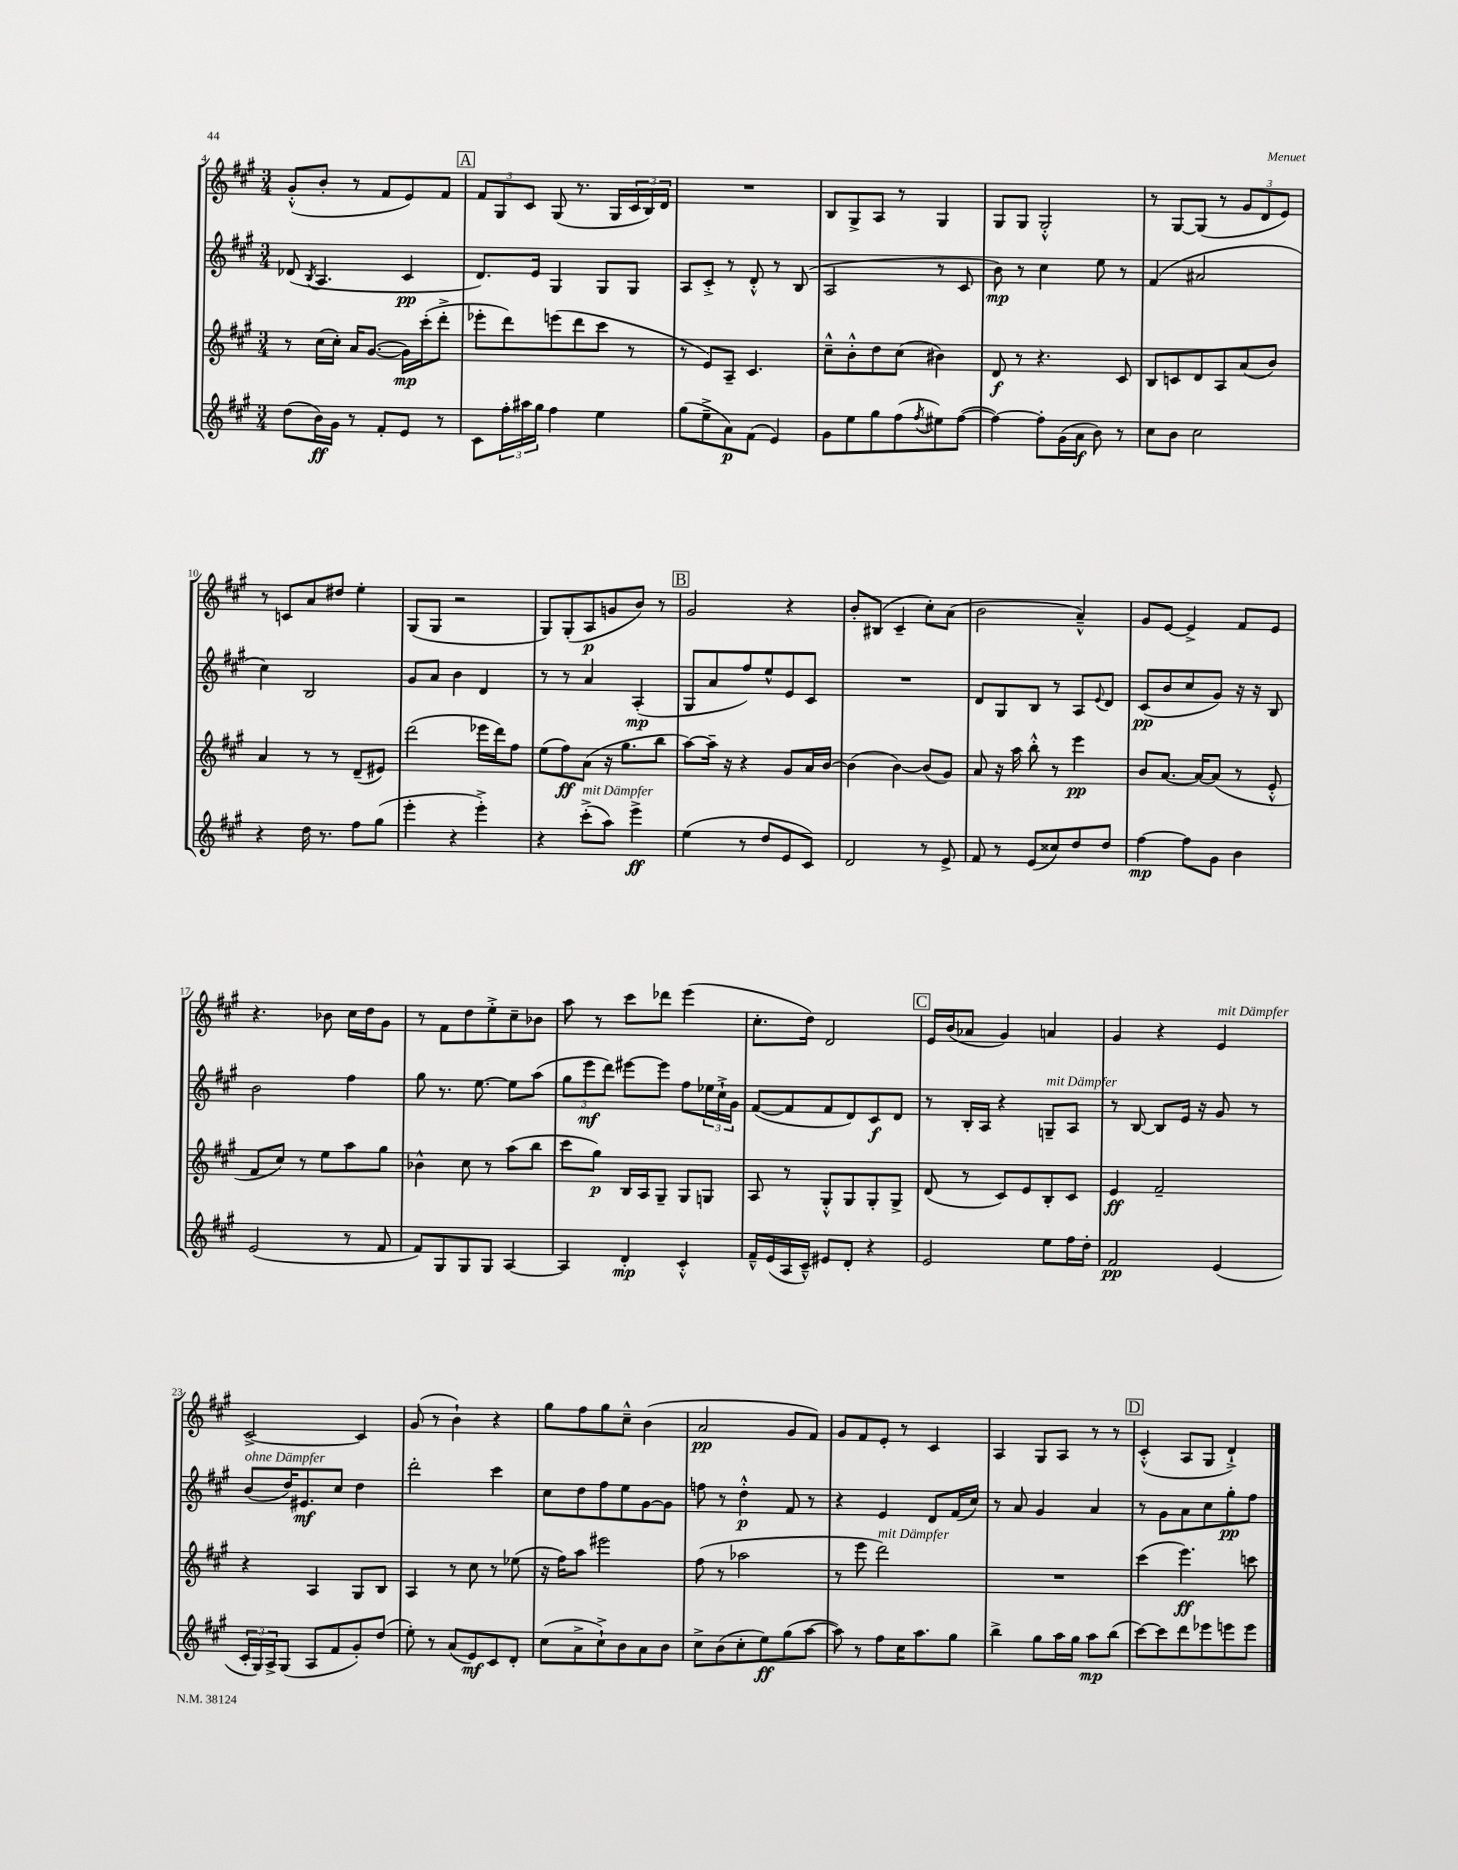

**kern	**kern	**kern	**kern
*staff4	*staff3	*staff2	*staff1
*clefG2	*clefG2	*clefG2	*clefG2
*k[f#c#g#]	*k[f#c#g#]	*k[f#c#g#]	*k[f#c#g#]
*M3/4	*M3/4	*M3/4	*M3/4
(8dd\L	8r	(8d-/	(8g#'^^/L
.	.	8qB/	.
16b\L)	(16cc#\LL	4.A/	8b'/J
16g#\JJ	16cc#'\JJ)	.	.
8r	16a/LK	.	8r
.	([8.g#/J	.	.
8f#'/L	.	.	8f#/L
8e/J	16g#\]LL)	4c#/	8e/)
.	(16ccc#'\J	.	.
8r	8ddd'^\J	.	8f#/J
=	=	=	=
8c#\L	8eee-'\L	8.d/L)	12f#/L
.	.	.	12G#/
24ff#'\L	8ddd\)	.	.
24aa#\	.	.	12c#/J
.	.	16e/Jk	.
24gg#\JJ	.	.	.
4ff#\	(8eee\	4G#/	(8G#/
.	8ddd\	.	8.r
4ee\	8ccc#\J	8G#/L	.
.	.	.	16G#/LL
.	8r	8G#/J	24c#/
.	.	.	24B/)
.	.	.	24d/JJ
=	=	=	=
(8gg#\L	8r	8A/L	2.r
8ee~^\	8e/L)	8c#'^/J	.
8a\)	8A~/J	8r	.
(8f#\J	4.c#/	8d'^^/	.
4e/)	.	8r	.
.	.	(8B/	.
=	=	=	=
8g#\L	8cc#~^^\L	2A/	8B/L
8ee\	8b'^^\	.	8G#^/
8gg#\	8dd\	.	8A/J
(8ff#\	(8cc#\J	.	8r
8qff#/	.	.	.
8ee#\)	4b#\)	8r	4G#/
([8ff#\J	.	8c#/	.
=	=	=	=
4ff#\_)	8d/	8b\)	8G#/L
.	8r	8r	8G#/J
8ff#'\]L	4.r	4cc#\	2G#'^^/
(16g#\L	.	.	.
16a\JJ	.	.	.
8b\)	.	8ee\	.
8r	8c#/	8r	.
=	=	=	=
8cc#\L	8B/L	(4f#/	8r
8b\J	8c/	.	[8G#/L
2cc#\	8d/	2a#/	(8G#/]J
.	8A/	.	8r
.	(8a/	.	12g#/L
.	.	.	12d/
.	8b/J)	.	.
.	.	.	12e/J)
=	=	=	=
4r	4a/	4cc#\)	8r
.	.	.	8c/L
16dd\	8r	2B/	8a/
8.r	.	.	.
.	8r	.	8dd#/J
8ff#\L	(8d~/L	.	4ee'\
(8gg#\J	8e#/J)	.	.
=	=	=	=
4eee'\	(2ddd\	8g#/L	(8G#/L
.	.	8a/J	8G#/J
4r	.	4b\	2r
4eee'^\)	16eee-\LL	4d/	.
.	16ddd\J)	.	.
.	8ff#\J	.	.
=	=	=	=
4r	(8ee\L	8r	8G#/L)
.	8ff#\)	8r	(8G#'/
(8ccc#'^\L	(8a\J	4a/	8A/
8aa\J)	16r	.	8g/
.	8.gg#\L	.	.
4eee^\	.	(4A'/	8b/J)
.	8bb\J	.	8r
=	=	=	=
(4ee\	[8aa\L)	8G#/L	2g#/
.	16aa~\]Jk	8a/	.
.	16r	.	.
8r	4r	8ff#/)	.
8dd/L	.	8ee^^/	.
8e/	8g#/L	8e/	4r
8c#/J)	16a/L	8c#/J	.
.	[16b/JJ	.	.
=	=	=	=
2d/	(4b\]	2.r	8b'/L
.	.	.	(8B#/J
.	[4b\)	.	4c#~/
8r	(8b/]L	.	8cc#'\L)
8e^/	8g#/J)	.	(8a\J
=	=	=	=
8f#/	8a/	8d/L	2b\
8r	16r	8G#/	.
.	16aa\	.	.
(8e/L	8bb'^^\	8B/J	.
8cc##/)	8r	8r	.
8dd/	4eee\	8A/L	4a~^^/)
.	.	8qqe/	.
8dd/J	.	8d/J	.
=	=	=	=
[4ff#\	8b/L	(8c#/L	8g#/L
.	[8.a/J	8b/	[8e/J
8ff#\]L	.	8cc#/	4e^/]
.	16a/_LK	.	.
8g#\J	(8a/]J	8g#/J)	.
4b\	8r	16r	8f#/L
.	.	16r	.
.	8e'^^/	8B/	8e/J
=	=	=	=
(2e/	8f#/L	2b\	4.r
.	8cc#/J)	.	.
.	8r	.	.
.	8ee\L	.	8b-\
8r	8aa\	4ff#\	16cc#\LL
.	.	.	16dd\J
8f#/	8gg#\J	.	8g#\J
=	=	=	=
8f#/L)	4b-^^\	8gg#\	8r
8G#/	.	8.r	8f#\L
8G#/	8cc#\	.	8dd\
.	.	[8.ee\	.
8G#/J	8r	.	8ee'^\
[4A/	(8aa\L	8ee\]L	8cc#~\
.	8bb\J	(8aa\J	8b-\J
=	=	=	=
4A/]	8ccc#\L	12gg#\L	8aa\
.	.	12eee\	.
.	8gg#\J)	.	8r
.	.	12ddd\J)	.
4d'/	16B/LL	[8eee#\L	8ccc#\L
.	16A/J	.	.
.	8G#~/J	8eee#\]J	8ddd-\J
4c#'^^/	8G#/L	8ff#\L	(4eee\
.	8G/J	24ee-\L	.
.	.	24cc#`^\	.
.	.	24g#\JJ	.
=	=	=	=
16f#~^^/LL	8A/	([8f#/L	8.cc#'\L
(16e/	.	.	.
16A/	8r	8f#/]	.
16c#~^^/JJ)	.	.	16dd\Jk)
8e#/L	8G#'^^/L	8f#/	2d/
8d'/J	8G#/	8d/)	.
4r	8G#'/	8c#/	.
.	8G#^/J	8d/J	.
=	=	=	=
2e/	(8d/	8r	16e/LL
.	.	.	(16b/J
.	8r	16B'/LL	8a-/J
.	.	16A/JJ	.
.	8c#/L)	4r	4g#/)
.	8e/	.	.
8ee\L	8B'/	8G~/L	4a/
16ff#\L	8c#/J	8A/J	.
16dd'\JJ	.	.	.
=	=	=	=
2f#/	4e/	8r	4g#/
.	.	[8B/	.
.	2f#~/	8B/]L	4r
.	.	16e/Jk	.
.	.	16r	.
(4e/	.	8g#/	4e/
.	.	8r	.
=	=	=	=
24c#'/LL	4r	(8b/L	[2c#^/
24G#/)	.	.	.
24A^/J	.	.	.
(8G#/J	.	16dd/K)	.
.	.	8.e#/	.
8A/L	4A/	.	.
8f#/	.	8cc#/J	.
8g#'/)	8G#/L	4dd\	4c#/]
(8dd/J	8B/J	.	.
=	=	=	=
8ee'\)	4A/	2ddd'\	(8g#/
8r	.	.	8r
(8a/L	8r	.	4b`\)
8e/)	8cc#\	.	.
8c#/	8r	4ccc#\	4r
8d'/J	(8ee-\	.	.
=	=	=	=
(8cc#\L	16r	8cc#\L	8gg#\L
.	16ff#\LK)	.	.
8a^\	8aa\J	8dd\	8ff#\
8cc#`^\)	2eee#\	8ff#\	8gg#\
8b\	.	8ee\	8cc#~^^\J
8a\	.	[8g#\	(4b\
8b\J	.	8g#\]J	.
=	=	=	=
8cc#^\L	(8ff#\	8ff\	2a/
(8b\	8r	8r	.
8cc#'\	2aa-\	4dd'^^\	.
8ee\)	.	.	.
(8gg#\	.	8f#/	8g#/L
[8aa\J	.	8r	8f#/J)
=	=	=	=
8aa\])	8r	4r	8g#/L
8r	8eee\	.	8f#/
8ff#\L	2ddd\)	4e/	8e'/J
16cc#\K	.	.	8r
8.aa\	.	.	.
.	.	8d/L	4c#/
8gg#\J	.	(16f#/L	.
.	.	16cc#/JJ)	.
=	=	=	=
4bb^\	2.r	8r	4A/
.	.	8a/	.
8gg#\L	.	4g#/	8G#/L
16aa\L	.	.	8A/J
16gg#\JJ	.	.	.
8aa\L	.	4a/	8r
(8bb\J	.	.	8r
=	=	=	=
[8ccc#\L)	(4ccc#\	8r	(4c#'^^/
8ccc#\]	.	8g#\L	.
8ddd\	4.eee\)	8a\	8A/L
8eee-\	.	8cc#\	8G#/J
8eee\	.	8gg#'\	4d`^/)
8eee\J	8ccc\	8ff#\J	.
==	==	==	==
*-	*-	*-	*-
